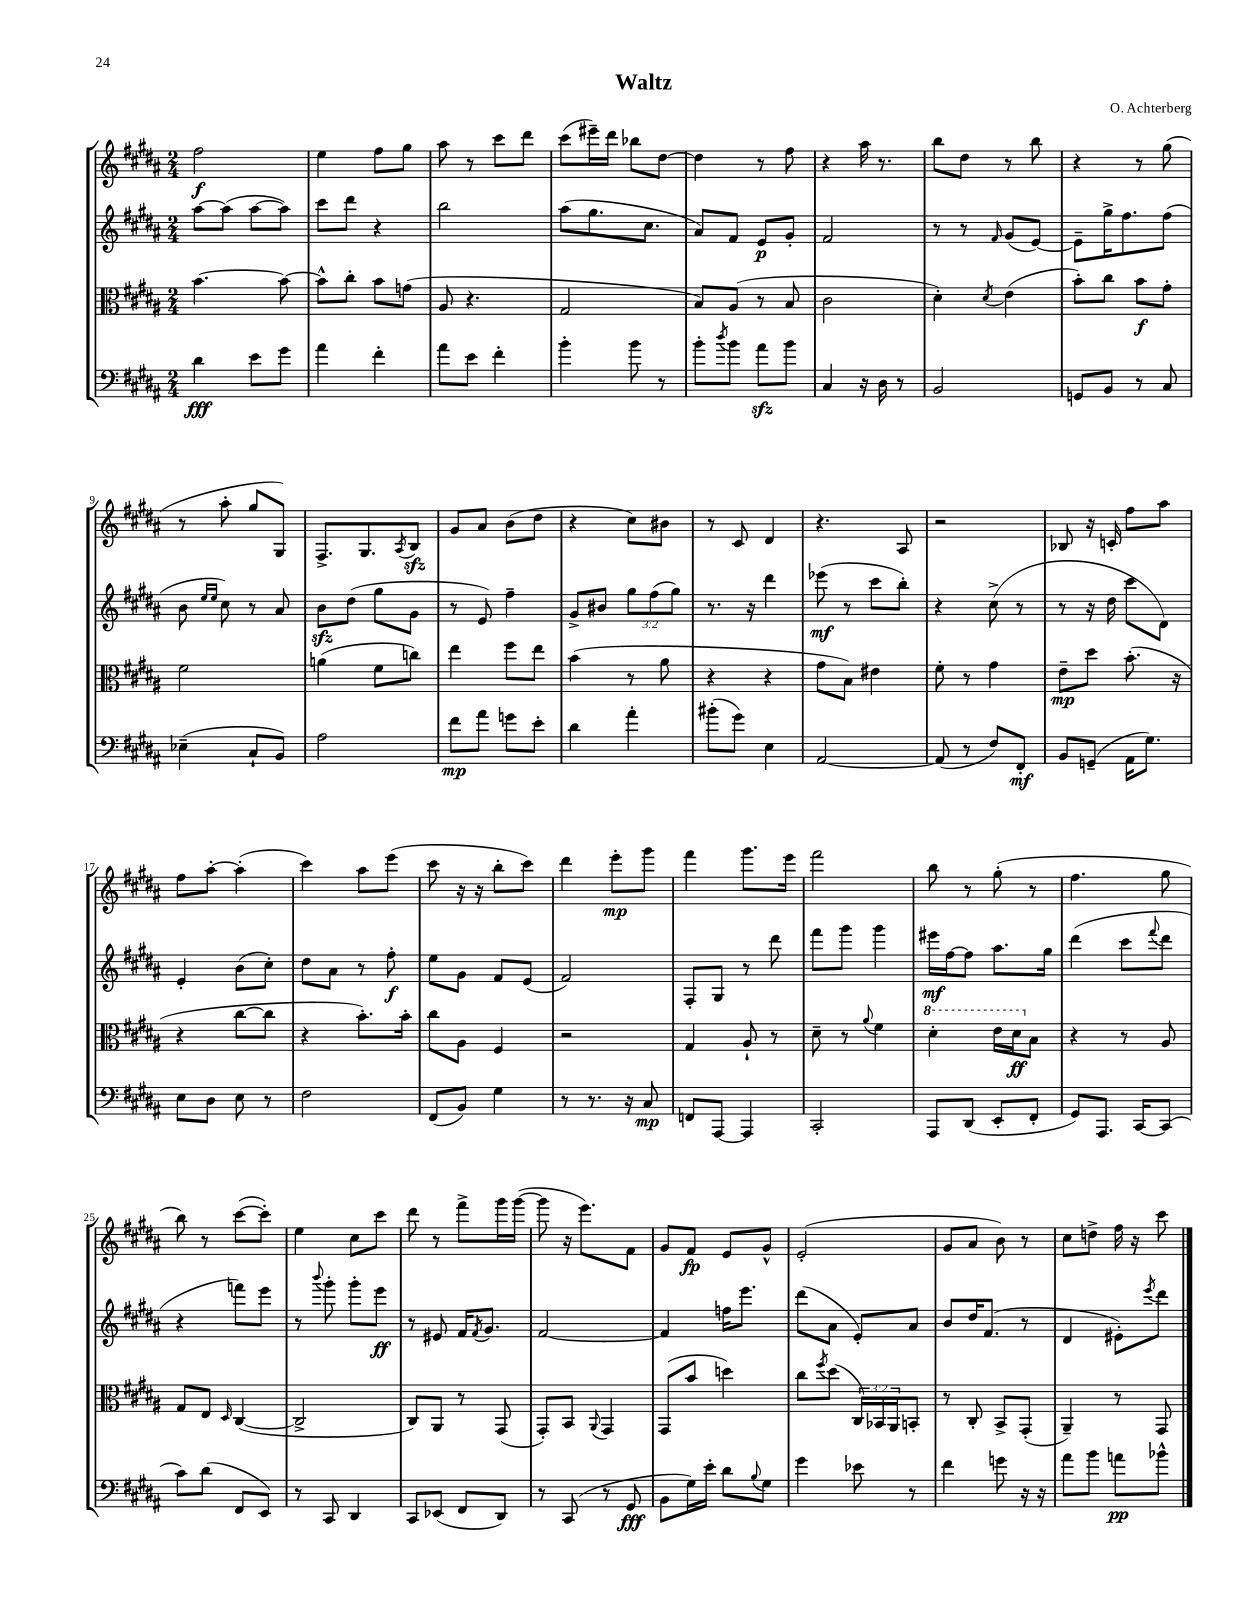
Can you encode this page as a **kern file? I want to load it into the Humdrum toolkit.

**kern	**dynam	**kern	**dynam	**kern	**dynam	**kern	**dynam
*part4	*part4	*part3	*part3	*part2	*part2	*part1	*part1
*staff4	*staff4	*staff3	*staff3	*staff2	*staff2	*staff1	*staff1
*clefF4	*	*clefC3	*	*clefG2	*	*clefG2	*
*k[f#c#g#d#a#]	*	*k[f#c#g#d#a#]	*	*k[f#c#g#d#a#]	*	*k[f#c#g#d#a#]	*
*M2/4	*	*M2/4	*	*M2/4	*	*M2/4	*
=1	=1	=1	=1	=1	=1	=1	=1
4d#\	fff	[4.b\	.	[8aa#\L	.	2ff#\	f
.	.	.	.	(8aa#\J]	.	.	.
8e\L	.	.	.	[8aa#\L	.	.	.
8g#\J	.	8b\_	.	8aa#\J])	.	.	.
=2	=2	=2	=2	=2	=2	=2	=2
4a#\	.	8b^^\L]	.	8ccc#\L	.	4ee\	.
.	.	8cc#'\J	.	8ddd#\J	.	.	.
4f#'\	.	8b\L	.	4r	.	8ff#\L	.
.	.	(8gn\J	.	.	.	8gg#\J	.
=3	=3	=3	=3	=3	=3	=3	=3
8a#\L	.	8A#/	.	2bb\	.	8aa#\	.
8e\J	.	4.r	.	.	.	8r	.
4f#'\	.	.	.	.	.	8ccc#\L	.
.	.	.	.	.	.	8ddd#\J	.
=4	=4	=4	=4	=4	=4	=4	=4
4b'\	.	2G#/	.	(8aa#\L	.	(8ccc#\L	.
.	.	.	.	8.gg#\	.	16eee#X~\L)	.
.	.	.	.	.	.	16ddd#\JJ	.
8b\	.	.	.	.	.	8bb-X\L	.
.	.	.	.	8.cc#\J	.	.	.
8r	.	.	.	.	.	[8dd#\J	.
=5	=5	=5	=5	=5	=5	=5	=5
8b'\L	.	8B/L)	.	8a#/L)	.	4dd#\]	.
8qdd#/	.	.	.	.	.	.	.
8b\J	.	(8A#/J	.	8f#/J	.	.	.
8a#zz\L	.	8r	.	8e/L	p	8r	.
8b\J	.	8B/	.	8g#'/J	.	8ff#\	.
=6	=6	=6	=6	=6	=6	=6	=6
4C#/	.	2c#\	.	2f#/	.	4r	.
16r	.	.	.	.	.	16aa#\	.
16D#\	.	.	.	.	.	8.r	.
8r	.	.	.	.	.	.	.
=7	=7	=7	=7	=7	=7	=7	=7
2BB/	.	4d#'\)	.	8r	.	8bb\L	.
.	.	.	.	8r	.	8dd#\J	.
.	.	8qd#/	.	16qqf#/	.	.	.
.	.	(4e\	.	(8g#/L	.	8r	.
.	.	.	.	[8e/J)	.	8bb\	.
=8	=8	=8	=8	=8	=8	=8	=8
8GGn/L	.	8b'\L)	.	8e~\L]	.	4r	.
8BB/J	.	8cc#\J	.	16gg#^\K	.	.	.
.	.	.	.	8.ff#\	.	.	.
8r	.	8b\L	f	.	.	8r	.
8C#/	.	8g#'\J	.	(8ff#\J	.	(8gg#\	.
!!LO:LB:g=z
=9	=9	=9	=9	=9	=9	=9	=9
(4E-X~\	.	2f#\	.	8b\	.	8r	.
.	.	.	.	16qqee/LL	.	.	.
.	.	.	.	16qqee/JJ	.	.	.
.	.	.	.	8cc#\)	.	8aa#'\	.
8C#`/L	.	.	.	8r	.	8gg#/L	.
8BB/J)	.	.	.	8a#/	.	8G#/J)	.
=10	=10	=10	=10	=10	=10	=10	=10
2A#\	.	(4an\	.	8bzz\L	.	8.F#^/L	.
.	.	.	.	(8dd#\J	.	.	.
.	.	.	.	.	.	8.G#/	.
.	.	8f#\L	.	8gg#\L	.	.	.
.	.	.	.	.	.	8qA#/	.
.	.	8ccn\J)	.	8g#\J	.	8Bzz/J	.
=11	=11	=11	=11	=11	=11	=11	=11
8f#\L	mp	4ee\	.	8r	.	8g#/L	.
8a#\J	.	.	.	8e/)	.	8a#/J	.
8gn\L	.	8ff#\L	.	4ff#~\	.	(8b\L	.
8e'\J	.	8ee\J	.	.	.	8dd#\J	.
=12	=12	=12	=12	=12	=12	=12	=12
4d#\	.	(4b\	.	8g#^/L	.	4r	.
.	.	.	.	8b#X/J	.	.	.
4a#'\	.	8r	.	12gg#\L	.	8cc#\L)	.
.	.	.	.	(12ff#\	.	.	.
.	.	8a#\	.	.	.	8b#X\J	.
.	.	.	.	12gg#\J)	.	.	.
=13	=13	=13	=13	=13	=13	=13	=13
(8b#X'\L	.	4r	.	8.r	.	8r	.
8g#\J)	.	.	.	.	.	8c#/	.
.	.	.	.	16r	.	.	.
4E\	.	4r	.	4ddd#\	.	4d#/	.
=14	=14	=14	=14	=14	=14	=14	=14
[2AA#/	.	8g#\L	.	(8eee-X\	mf	4.r	.
.	.	8B\J)	.	8r	.	.	.
.	.	4e#X\	.	8ccc#\L	.	.	.
.	.	.	.	8bb'\J)	.	8A#/	.
=15	=15	=15	=15	=15	=15	=15	=15
(8AA#/]	.	8f#'\	.	4r	.	2r	.
8r	.	8r	.	.	.	.	.
8F#/L)	.	4g#\	.	(8cc#^\	.	.	.
8FF#'/J	mf	.	.	8r	.	.	.
=16	=16	=16	=16	=16	=16	=16	=16
8BB/L	.	8e~\L	mp	8r	.	8B-X/	.
(8GGn~/J	.	8dd#\J	.	16r	.	16r	.
.	.	.	.	16dd#\	.	16cn'/	.
16AA#\KL	.	(8.b'\	.	8ccc#\L	.	8ff#\L	.
8.G#\J)	.	.	.	.	.	.	.
.	.	.	.	8d#\J)	.	8aa#\J	.
.	.	16r	.	.	.	.	.
!!LO:LB:g=z
=17	=17	=17	=17	=17	=17	=17	=17
8E\L	.	4r	.	4e'/	.	8ff#\L	.
8D#\J	.	.	.	.	.	[8aa#'\J	.
8E\	.	[8cc#\L	.	(8b\L	.	(4aa#'\]	.
8r	.	8cc#\J]	.	8cc#'\J)	.	.	.
=18	=18	=18	=18	=18	=18	=18	=18
2F#\	.	4r	.	8dd#\L	.	4ccc#\)	.
.	.	.	.	8a#\J	.	.	.
.	.	8.b'\L)	.	8r	.	8aa#\L	.
.	.	.	.	8ff#'\	f	(8eee\J	.
.	.	16b'\Jk	.	.	.	.	.
=19	=19	=19	=19	=19	=19	=19	=19
(8FF#/L	.	8cc#\L	.	8ee\L	.	8ccc#\	.
8BB/J)	.	8A#\J	.	8g#\J	.	16r	.
.	.	.	.	.	.	16r	.
4G#\	.	4F#/	.	8f#/L	.	8bb'\L	.
.	.	.	.	(8e/J	.	8ccc#\J)	.
=20	=20	=20	=20	=20	=20	=20	=20
8r	.	2r	.	2f#/)	.	4ddd#\	.
8.r	.	.	.	.	.	.	.
.	.	.	.	.	.	8eee'\L	mp
16r	.	.	.	.	.	.	.
8C#/	mp	.	.	.	.	8ggg#\J	.
=21	=21	=21	=21	=21	=21	=21	=21
8FFn/L	.	4G#/	.	8F#'/L	.	4fff#\	.
[8AAA#/J	.	.	.	8G#/J	.	.	.
4AAA#/]	.	8A#`/	.	8r	.	8.ggg#\L	.
.	.	8r	.	8ddd#\	.	.	.
.	.	.	.	.	.	16eee\Jk	.
=22	=22	=22	=22	=22	=22	=22	=22
2CC#'/	.	8d#~\	.	8fff#\L	.	2fff#\	.
.	.	8r	.	8ggg#\J	.	.	.
.	.	8qqa#/	.	.	.	.	.
.	.	4f#\	.	4ggg#\	.	.	.
=23	=23	=23	=23	=23	=23	=23	=23
*	*	*8va	*	*	*	*	*
8AAA#/L	.	4dd#'\	.	16eee#X\LL	mf	8bb\	.
.	.	.	.	[16ff#\J	.	.	.
(8DD#/J	.	.	.	8ff#\J]	.	8r	.
8EE'/L	.	16ee\LL	.	8.aa#\L	.	(8gg#'\	.
.	.	16dd#\J	ff	.	.	.	.
*	*	*X8va	*	*	*	*	*
8FF#'/J	.	8B\J	.	.	.	8r	.
.	.	.	.	16gg#\Jk	.	.	.
=24	=24	=24	=24	=24	=24	=24	=24
8GG#/L)	.	4r	.	(4ddd#\	.	4.ff#\	.
8.AAA#/J	.	.	.	.	.	.	.
.	.	8r	.	8ccc#\L	.	.	.
[16CC#/KL	.	.	.	.	.	.	.
.	.	.	.	8qqfff#/	.	.	.
(8CC#/J]	.	8A#/	.	8ddd#\J	.	8gg#\	.
!!LO:LB:g=z
=25	=25	=25	=25	=25	=25	=25	=25
8c#\L)	.	8G#/L	.	4r	.	8bb\)	.
(8d#\J	.	8E/J	.	.	.	8r	.
.	.	16qqD#/	.	.	.	.	.
8FF#/L	.	([4C#/	.	8fffn\L)	.	([8ccc#\L	.
8EE/J)	.	.	.	8eee\J	.	8ccc#'\J])	.
=26	=26	=26	=26	=26	=26	=26	=26
8r	.	2C#^/]	.	8r	.	4ee\	.
.	.	.	.	8qqbbb/	.	.	.
8CC#/	.	.	.	8ggg#'\	.	.	.
4DD#/	.	.	.	8ggg#'\L	.	8cc#\L	.
.	.	.	.	8eee\J	ff	8ccc#\J	.
=27	=27	=27	=27	=27	=27	=27	=27
8CC#/L	.	8C#/L)	.	8r	.	8ddd#\	.
(8EE-X/J	.	8AA#/J	.	8e#X/	.	8r	.
8FF#/L	.	8r	.	16f#/KL	.	8fff#^\L	.
.	.	.	.	8qf#/	.	.	.
.	.	.	.	8.g#/J	.	.	.
8DD#/J)	.	(8GG#/	.	.	.	16ggg#\L	.
.	.	.	.	.	.	([16ggg#\JJ	.
=28	=28	=28	=28	=28	=28	=28	=28
8r	.	8GG#'/L)	.	[2f#/	.	8ggg#\]	.
(8CC#/	.	8BB/J	.	.	.	16r	.
.	.	.	.	.	.	8.eee\L)	.
.	.	8qqAA#/	.	.	.	.	.
8r	.	4GG#/	.	.	.	.	.
8GG#/	fff	.	.	.	.	8f#\J	.
=29	=29	=29	=29	=29	=29	=29	=29
8BB\L	.	(8GG#/L	.	4f#/]	.	8g#/L	.
16G#\L)	.	8b/J	.	.	.	8f#/J	fp
16e'\JJ	.	.	.	.	.	.	.
8d#\L	.	4ddn\)	.	16ffn\KL	.	8e/L	.
.	.	.	.	8.eee\J	.	.	.
8qqB/	.	.	.	.	.	.	.
8G#\J	.	.	.	.	.	8g#^^/J	.
=30	=30	=30	=30	=30	=30	=30	=30
4g#\	.	8cc#\L	.	(8ddd#\L	.	(2e'/	.
.	.	8qff#/	.	.	.	.	.
.	.	(8dd#\J	.	8a#\J	.	.	.
8e-X\	.	24C#/LL)	.	8e'/L)	.	.	.
.	.	24BB-X/	.	.	.	.	.
.	.	24AA#/J	.	.	.	.	.
8r	.	8BBn'/J	.	8a#/J	.	.	.
=31	=31	=31	=31	=31	=31	=31	=31
4f#\	.	8r	.	8b/L	.	8g#/L	.
.	.	8C#'/	.	16dd#/K	.	8a#/J	.
.	.	.	.	(8.f#/J	.	.	.
8gn\	.	8BB^/L	.	.	.	8b\)	.
16r	.	(8GG#'/J	.	8r	.	8r	.
16r	.	.	.	.	.	.	.
=32	=32	=32	=32	=32	=32	=32	=32
8a#\L	.	4AA#~/)	.	4d#/	.	8cc#\L	.
8b\J	.	.	.	.	.	8ddn^\J	.
8an\L	pp	8r	.	8e#X'\L)	.	16ff#\	.
.	.	.	.	.	.	16r	.
.	.	.	.	8qeee/	.	.	.
8b-X^^\J	.	8GG#/	.	8ddd#\J	.	8ccc#\	.
==	==	==	==	==	==	==	==
*-	*-	*-	*-	*-	*-	*-	*-
